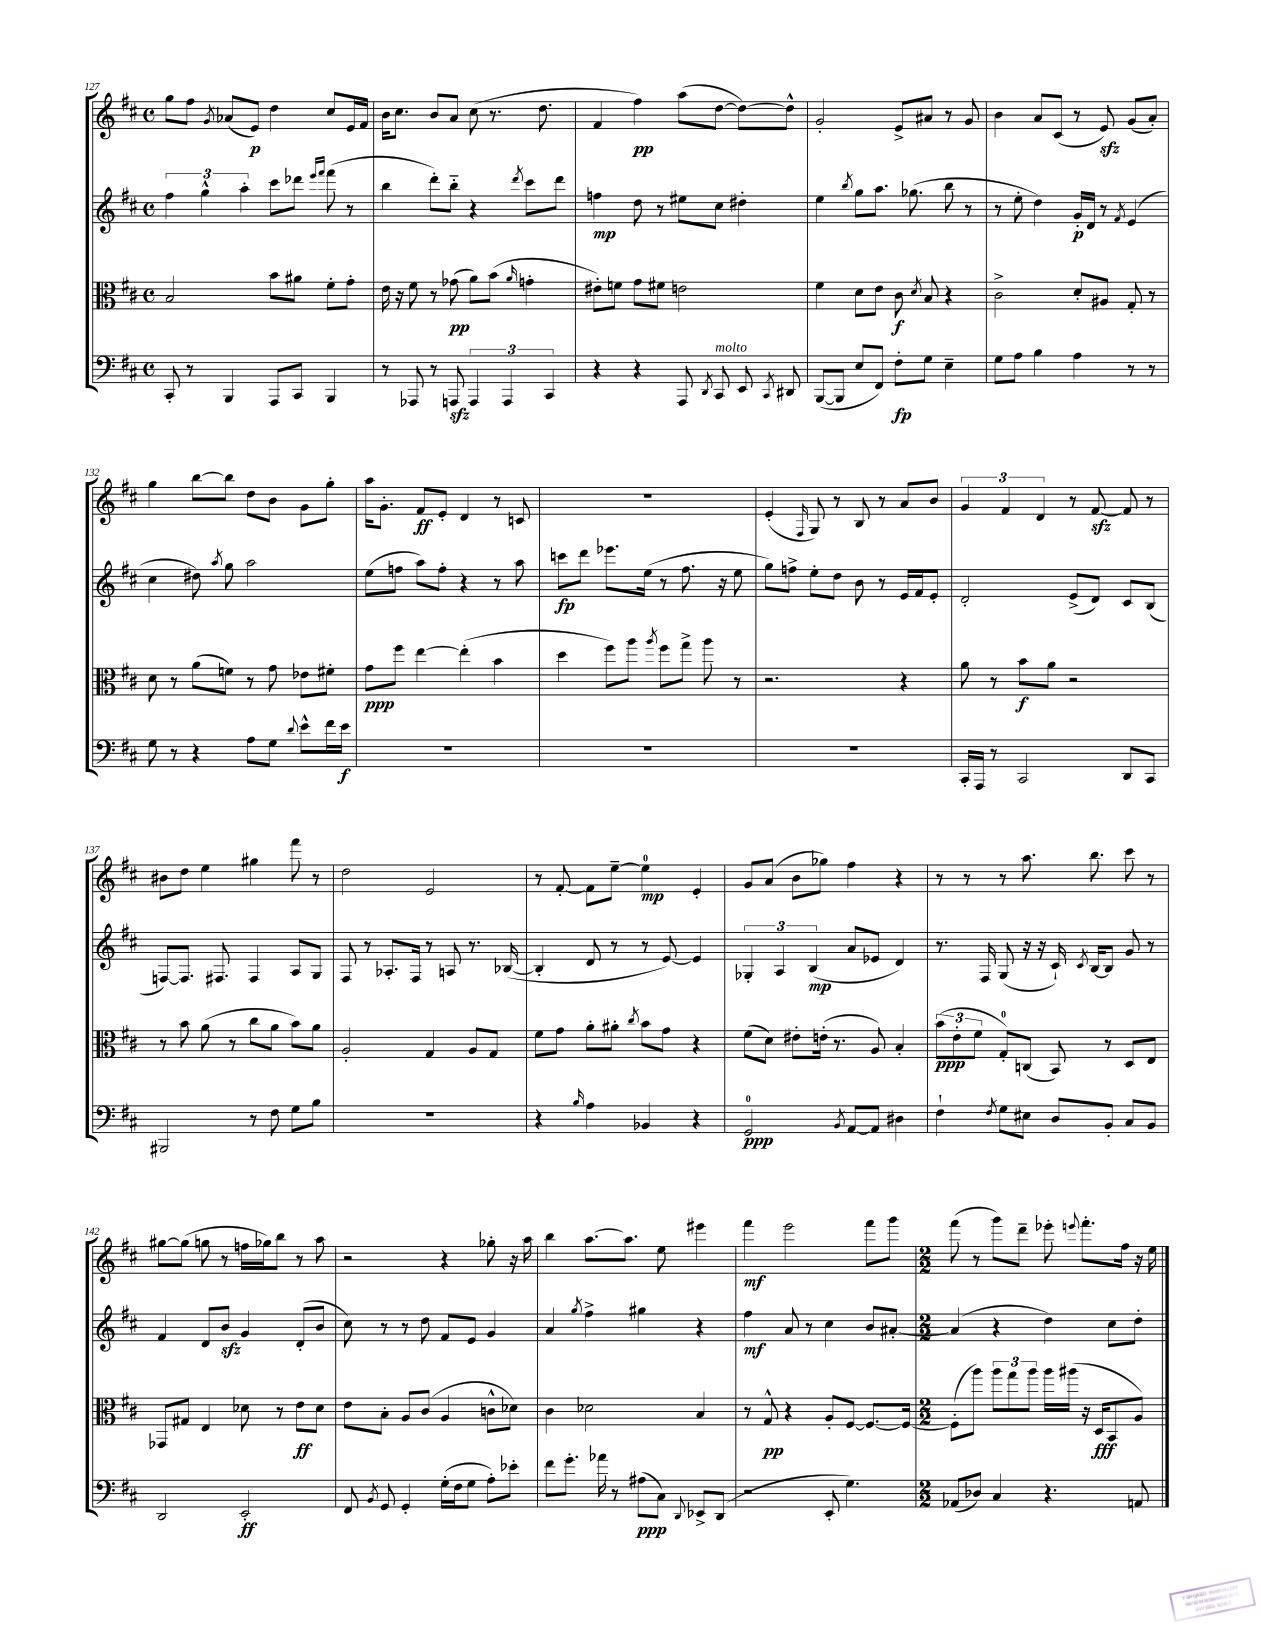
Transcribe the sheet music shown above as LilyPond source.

<<
\new StaffGroup <<
\new Staff = "s0" {
    \clef treble \key d \major \defaultTimeSignature \time 4/4
    \autoBeamOff g''8[ fis''8] \acciaccatura { g'8 } aes'8[( e'8]\p) d''4 cis''8[ e'16 fis'16] |
    b'16[ cis''8.] b'8[ a'8] cis''8( r8. d''8. |
    fis'4 fis''4\pp) a''8[( d''8]~ d''8[~) d''8]-^ |
    g'2-. e'8[-> ais'8] r8 g'8 |
    b'4 a'8[ cis'8]( r8 e'8\sfz) g'8[( a'8]-.) |
    g''4 b''8[~ b''8] d''8[ b'8] g'8[ g''8]-. |
    a''16[ g'8.]-. fis'8[\ff e'8]-. d'4 r8 c'8 |
    R1 |
    e'4-.( \grace { fis16 } g8) r8 b8 r8 a'8[ b'8] |
    \tuplet 3/2 { g'4 fis'4 d'4 } r8 fis'8~\sfz fis'8 r8 |
    bis'8[ d''8] e''4 gis''4 fis'''8 r8 |
    d''2 e'2 |
    r8 fis'8~-. fis'8[ e''8]~-- e''4-0\mp e'4-. |
    g'8[ a'8]( b'8[ ges''8]) fis''4 r4 |
    r8 r8 r8 a''8. b''8. cis'''8 r8 |
    gis''8[~ gis''8]( g''8 r8 f''16[ ges''16) b''8] r8 a''8 |
    r2 r4 ges''8-. r16 a''16 |
    b''4 a''8.[~ a''8.] e''8 eis'''4 |
    fis'''4\mf e'''2 fis'''8[ g'''8] |
    \numericTimeSignature \time 2/2 fis'''8( r8 g'''8[) d'''8]-- ees'''8-. \appoggiatura { e'''8 } fis'''8.[-. fis''16] r16 e''16 \bar "|." |
}
\new Staff = "s1" {
    \clef treble \key d \major \defaultTimeSignature \time 4/4
    \autoBeamOff \tuplet 3/2 { fis''4 g''4-^ a''4-. } cis'''8[ des'''8] \grace { e'''16[ fis'''16] } fis'''8( r8 |
    b''4 d'''8[-.) b''8]-_ r4 \acciaccatura { d'''8 } cis'''8[ d'''8] |
    f''4\mp d''8 r8 eis''8[ cis''8] dis''4-. |
    e''4 \acciaccatura { b''8 } g''8[ a''8.] ges''8.( b''8 r8 |
    r8 e''8-. d''4) g'16[-.\p d'16] r8 \acciaccatura { fis'8 } e'4( |
    cis''4 dis''8) \acciaccatura { a''8 } g''8 a''2 |
    e''8[( f''8] a''8[) f''8]-. r4 r8 a''8 |
    c'''8[\fp d'''8] ees'''8.[ e''16]( r8 fis''8. r16 e''8 |
    g''8[) f''8]-> e''8[-. d''8] b'8 r8 e'16[ fis'16 e'8]-. |
    d'2-. e'8[->( d'8]) cis'8[ b8]( |
    f8[~) f8.] fis8. fis4 a8[ g8] |
    fis8 r8 aes8.[-. fis16] r8 a8 r8. bes16~( |
    bes4-. d'8 r8 r8 e'8~) e'4 |
    \tuplet 3/2 { ges4-. a4 b4\mp( } a'8[ ees'8] d'4) |
    r8. fis16 g8( r16 r16 cis'16-!) \acciaccatura { cis'8 } b16[~ b8] g'8 r8 |
    fis'4 d'8[ b'8]\sfz g'4 d'8[-.( b'8] |
    cis''8) r8 r8 d''8 fis'8[ e'8] g'4 |
    a'4 \acciaccatura { g''8 } fis''4-> gis''4 r4 |
    fis''4\mf a'8 r8 cis''4 b'8[ ais'8]~-. |
    \numericTimeSignature \time 2/2 ais'4( r4 d''4) cis''8[ d''8]-. \bar "|." |
}
\new Staff = "s2" {
    \clef alto \key d \major \defaultTimeSignature \time 4/4
    \autoBeamOff b2 b'8[ ais'8] fis'8[-. g'8]-. |
    e'16 r16 fis'8 r8 ges'8\pp( a'8[) b'8]( \grace { a'16 } g'4-. |
    eis'8[-.) f'8] g'8[ fis'8] e'2 |
    fis'4 d'8[ e'8] cis'8\f \acciaccatura { d'8 } b8 r4 |
    cis'2-> d'8[-. ais8] g8-. r8 |
    d'8 r8 a'8[( f'8]) r8 g'8 ees'8[ fis'8]-. |
    g'8[\ppp fis''8] e''4~ e''4-.( b'4 |
    d''4 fis''8[) a''8] \acciaccatura { a''8 } fis''8[ g''8]-> a''8 r8 |
    r2. r4 |
    a'8 r8 b'8[\f a'8] r2 |
    r8 b'8 a'8( r8 cis''8[ a'8] b'8[) a'8] |
    a2-. g4 a8[ g8] |
    fis'8[ g'8] a'8[-. ais'8]-. \acciaccatura { cis''8 } b'8[ g'8] r4 |
    fis'8[( d'8]) eis'8[-. e'16]-.( r8. a8) b4-. |
    \tuplet 3/2 { b'8[\ppp( e'8-. fis'8] } g8[-0-.) c8]( b,8) r8 d8[ e8] |
    ges,8[ gis8] e4 des'8 r8 e'8[\ff des'8] |
    e'8[ b8]-. a8[ cis'8]( a4 c'8[-^ des'8]) |
    cis'4 des'2 b4 |
    r8 g8-^\pp r4 a8[-. fis8]~ fis8.[~ fis16]~ |
    \numericTimeSignature \time 2/2 fis8[-.( a''8]) \tuplet 3/2 { a''8[ g''8 a''8] } a''16[ ais''16]( r16 d16[\fff b,8 a8]) \bar "|." |
}
\new Staff = "s3" {
    \clef bass \key d \major \defaultTimeSignature \time 4/4
    \autoBeamOff cis,8-. r8 b,,4 a,,8[ cis,8] b,,4 |
    r8 aes,,8 r8 a,,8\sfz \tuplet 3/2 { a,,4 a,,4 cis,4 } |
    r4 r4 a,,8 \acciaccatura { d,8 } cis,8^\markup { \italic "molto" } e,8 \acciaccatura { cis,8 } dis,8 |
    b,,8[~( b,,8] e8[ fis,8]) fis8[-.\fp g8] e4-- |
    g8[ a8] b4 a4 r8 r8 |
    g8 r8 r4 a8[ g8] \appoggiatura { d'8 } e'8[-^ fis'16 e'16]\f |
    R1 |
    R1 |
    R1 |
    cis,16[-. a,,16] r8 cis,2 d,8[ cis,8] |
    bis,,2 r8 fis8 g8[ b8] |
    R1 |
    r4 \grace { b16 } a4 bes,4 r4 |
    g,2-0\ppp \acciaccatura { b,8 } a,8[~ a,8] dis4 |
    fis4-! \acciaccatura { fis8 } g8[ eis8] d8[ b,8]-. cis8[ b,8] |
    d,2 e,2-.\ff |
    fis,8 \acciaccatura { b,8 } g,8 g,4-. g16[-.( fis16 g8] a8[-.) ees'8]-. |
    fis'8[ g'8.]-. aes'16 r8 ais8[\ppp( cis8]) \appoggiatura { d,8 } ees,8[-> d,8]( |
    r2 e,8-. g4.) |
    \numericTimeSignature \time 2/2 aes,8[( des8]) cis4 r4. a,8 \bar "|." |
}
>>
>>
\layout { \context { \Score currentBarNumber = #127 } }
